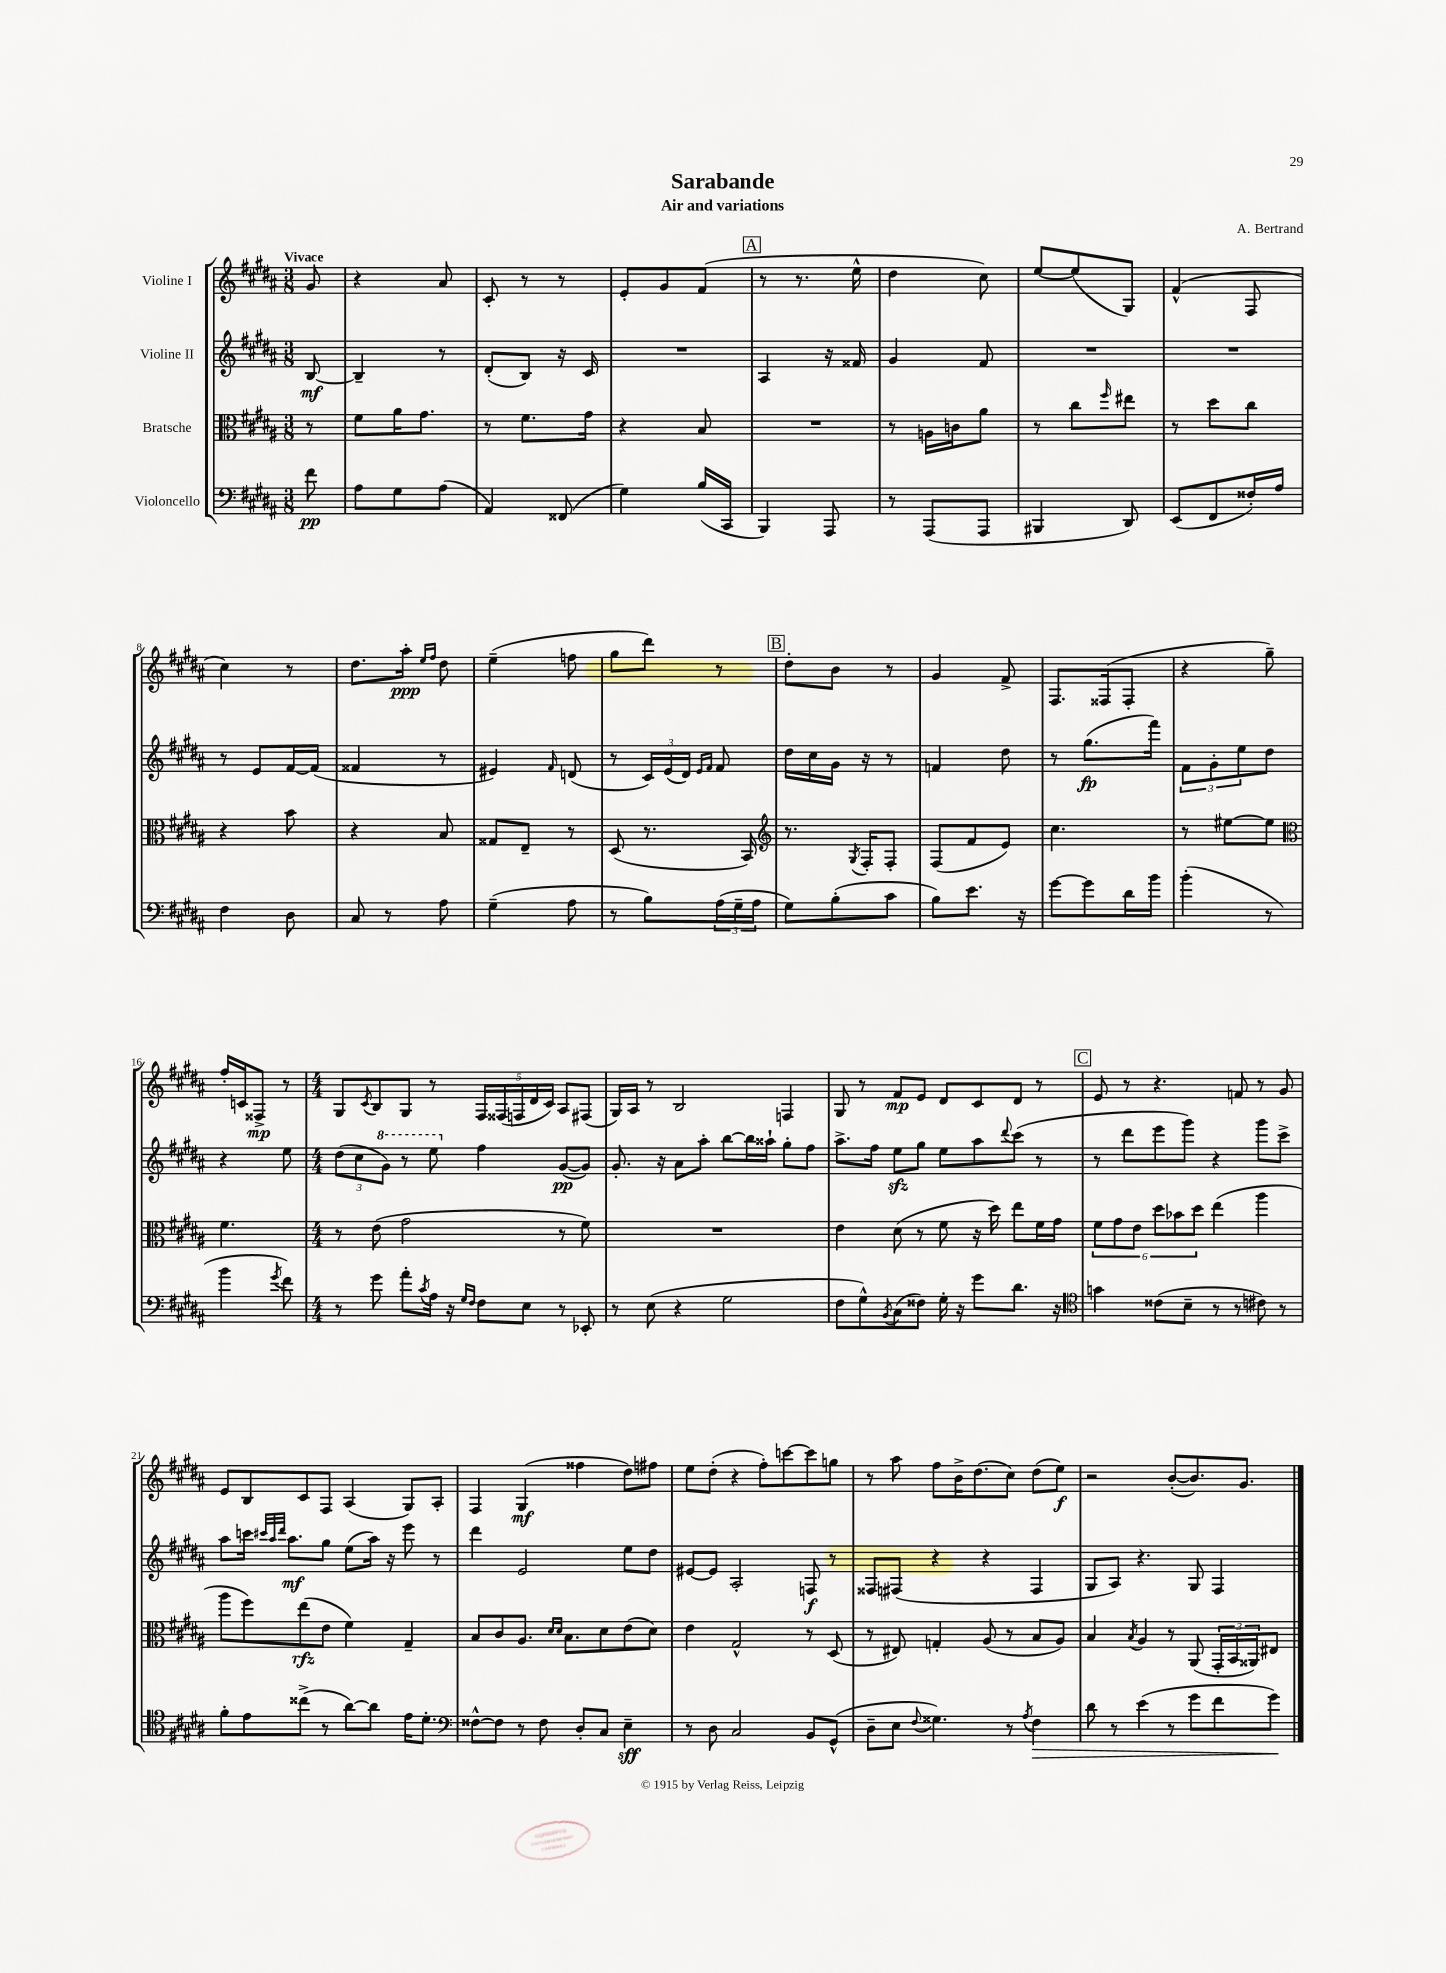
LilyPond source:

\header { title = "Sarabande" composer = "A. Bertrand" subtitle = "Air and variations" }
<<
\new StaffGroup <<
\new Staff = "s0" \with { instrumentName = "Violine I" } {
    \clef treble \key b \major \numericTimeSignature \time 3/8 \partial 8 \tempo "Vivace"
    gis'8 |
    r4 ais'8 |
    cis'8-. r8 r8 |
    e'8-. gis'8 fis'8( |
    \mark \markup { \box "A" } r8 r8. e''16-^ |
    dis''4 cis''8) |
    e''8~ e''8( gis8) |
    fis'4-^( fis8 |
    cis''4) r8 |
    dis''8. ais''16-.\ppp \grace { e''16 fis''16 } dis''8 |
    e''4--( f''8 |
    gis''8 dis'''8) r8 |
    \mark \markup { \box "B" } dis''8-. b'8 r8 |
    gis'4 fis'8-> |
    fis8. fisis16( fisis8-. |
    r4 gis''8--) |
    fis''16-. c'16 fisis8->\mp r8 |
    \numericTimeSignature \time 4/4 gis8 \acciaccatura { cis'8 } b8 gis8 r8 \tuplet 5/4 { fis16 fisis16( f16 dis'16 cis'16) } ais8 fis8( |
    gis16) ais16 r8 b2 f4 |
    gis8 r8 fis'8\mp e'8 dis'8 cis'8 dis'8 r8 |
    \mark \markup { \box "C" } e'8 r8 r4. f'8 r8 gis'8 |
    e'8 b8 cis'8 fis8 ais4( gis8) ais8-. |
    fis4 gis4\mf( fisis''4 dis''8) fis''8 |
    e''8 dis''8-.( r4 fis''8-.) c'''8~ c'''8 g''8 |
    r8 ais''8 fis''8 b'16-> dis''8.( cis''8) dis''8( e''8\f) |
    r2 b'8~-.( b'8.) gis'8. \bar "|." |
}
\new Staff = "s1" \with { instrumentName = "Violine II" } {
    \clef treble \key b \major \numericTimeSignature \time 3/8 \partial 8
    b8~\mf |
    b4-- r8 |
    dis'8-.( b8) r16 cis'16 |
    R4. |
    \mark \markup { \box "A" } ais4 r16 fisis'16 |
    gis'4 fis'8 |
    R4. |
    R4. |
    r8 e'8 fis'16~ fis'16( |
    fisis'4 r8 |
    eis'4) \grace { fis'16 } d'8( |
    r8 \tuplet 3/2 { cis'16) e'16( dis'16) } \grace { e'16 fis'16 } fis'8 |
    \mark \markup { \box "B" } dis''16 cis''16 gis'16 r16 r8 |
    f'4 dis''8 |
    r8 gis''8.\fp( fis'''16) |
    \tuplet 3/2 { fis'8 gis'8-. e''8 } dis''8 |
    r4 e''8 |
    \numericTimeSignature \time 4/4 \tuplet 3/2 { dis''8( cis''8 \ottava #1 gis''8) } r8 e'''8 \ottava #0 fis''4 gis'8~\pp( gis'8) |
    gis'8.-. r16 ais'8 ais''8-. b''8~ b''16 aisis''16-! gis''8-. fis''8 |
    ais''8.-> fis''16 e''8\sfz gis''8 e''8 ais''8 \appoggiatura { dis'''8 } cis'''8( r8 |
    \mark \markup { \box "C" } r8 dis'''8 e'''8 gis'''8) r4 gis'''8 cis'''8-> |
    ais''8 c'''16 \grace { cis'''32 ais''32 dis'''32 } ais''8.\mf gis''8 e''8( ais''16) r16 e'''8 r8 |
    dis'''4 e'2 e''8 dis''8 |
    eis'8~ eis'8 ais2-. f8\f r8 |
    fisis8 fis8( r4 r4 fis4 |
    gis8 ais8) r4. gis8 fis4 \bar "|." |
}
\new Staff = "s2" \with { instrumentName = "Bratsche" } {
    \clef alto \key b \major \numericTimeSignature \time 3/8 \partial 8
    r8 |
    fis'8 ais'16 gis'8. |
    r8 fis'8. gis'16 |
    r4 b8 |
    \mark \markup { \box "A" } R4. |
    r8 a16 c'16 ais'8 |
    r8 cis''8 \grace { fis''16 } eis''8 |
    r8 dis''8 cis''8 |
    r4 b'8 |
    r4 b8 |
    gisis8 e8-- r8 |
    dis8( r8. b,16) |
    \mark \markup { \box "B" } \clef treble r8. \acciaccatura { gis8 } fis16-. fis8-. |
    fis8( fis'8 e'8) |
    cis''4. |
    r8 eis''8~ eis''8 |
    \clef alto fis'4. |
    \numericTimeSignature \time 4/4 r8 e'8( gis'2 r8 fis'8) |
    R1 |
    e'4 dis'8( r8 fis'8 r16 dis''16) e''8 fis'16 gis'16 |
    \mark \markup { \box "C" } \tuplet 6/4 { fis'8 gis'8 e'8 dis''8 bes'8 dis''8 } e''4( ais''4 |
    ais''8 fis''8) e''8\rfz( e'8 fis'4) gis4-- |
    b8 cis'8 ais8. \grace { dis'16 dis'16 } b8. dis'8 e'8( dis'8) |
    e'4 gis2-^ r8 dis8( |
    r8 eis8) g4-. ais8( r8 b8 ais8) |
    b4 \acciaccatura { b8 } ais4 r8 ais,8( \tuplet 3/2 { gis,16-. b,16 aisis,16) } eis8 \bar "|." |
}
\new Staff = "s3" \with { instrumentName = "Violoncello" } {
    \clef bass \key b \major \numericTimeSignature \time 3/8 \partial 8
    fis'8\pp |
    ais8 gis8 ais8( |
    ais,4) fisis,8( |
    gis4) b16( cis,16 |
    \mark \markup { \box "A" } b,,4) ais,,8 |
    r8 ais,,8( ais,,8 |
    bis,,4 dis,8) |
    e,8( fis,8 fisis16-.) ais16 |
    fis4 dis8 |
    cis8 r8 ais8 |
    gis4--( ais8 |
    r8 b8) \tuplet 3/2 { ais16( gis16-- ais16 } |
    \mark \markup { \box "B" } gis8) b8-.( cis'8 |
    b8) e'8. r16 |
    gis'8~ gis'8 dis'16 b'16 |
    b'4-.( r8 |
    b'4 \acciaccatura { gis'8 } fis'8) |
    \numericTimeSignature \time 4/4 r8 gis'8 ais'8-. \acciaccatura { cis'8 } ais16 r16 \grace { gis16 fis16 } fis8 e8 r8 ees,8-. |
    r8 e8( r4 gis2 |
    fis8 gis8-^) \acciaccatura { b,8 } cis8( fisis8) gis16-. r16 gis'8 dis'8. r16 |
    \mark \markup { \box "C" } \clef tenor g'4 cisis'8( b8-- r8 r8 cis'8) r8 |
    fis'8-. e'8 cisis''8->( r8 ais'8~) ais'8 e'16 dis'8.-. |
    \clef bass fisis8~-^ fisis8 r8 fisis8 dis8-. cis8 e4--\sff |
    r8 dis8 cis2 b,8 gis,8-^( |
    dis8-- e8 \appoggiatura { fis8 } gisis4.) r8 \acciaccatura { ais8 } fis4\> |
    dis'8 r8 e'4( r8 gis'8 fis'8 gis'8\!) \bar "|." |
}
>>
>>
